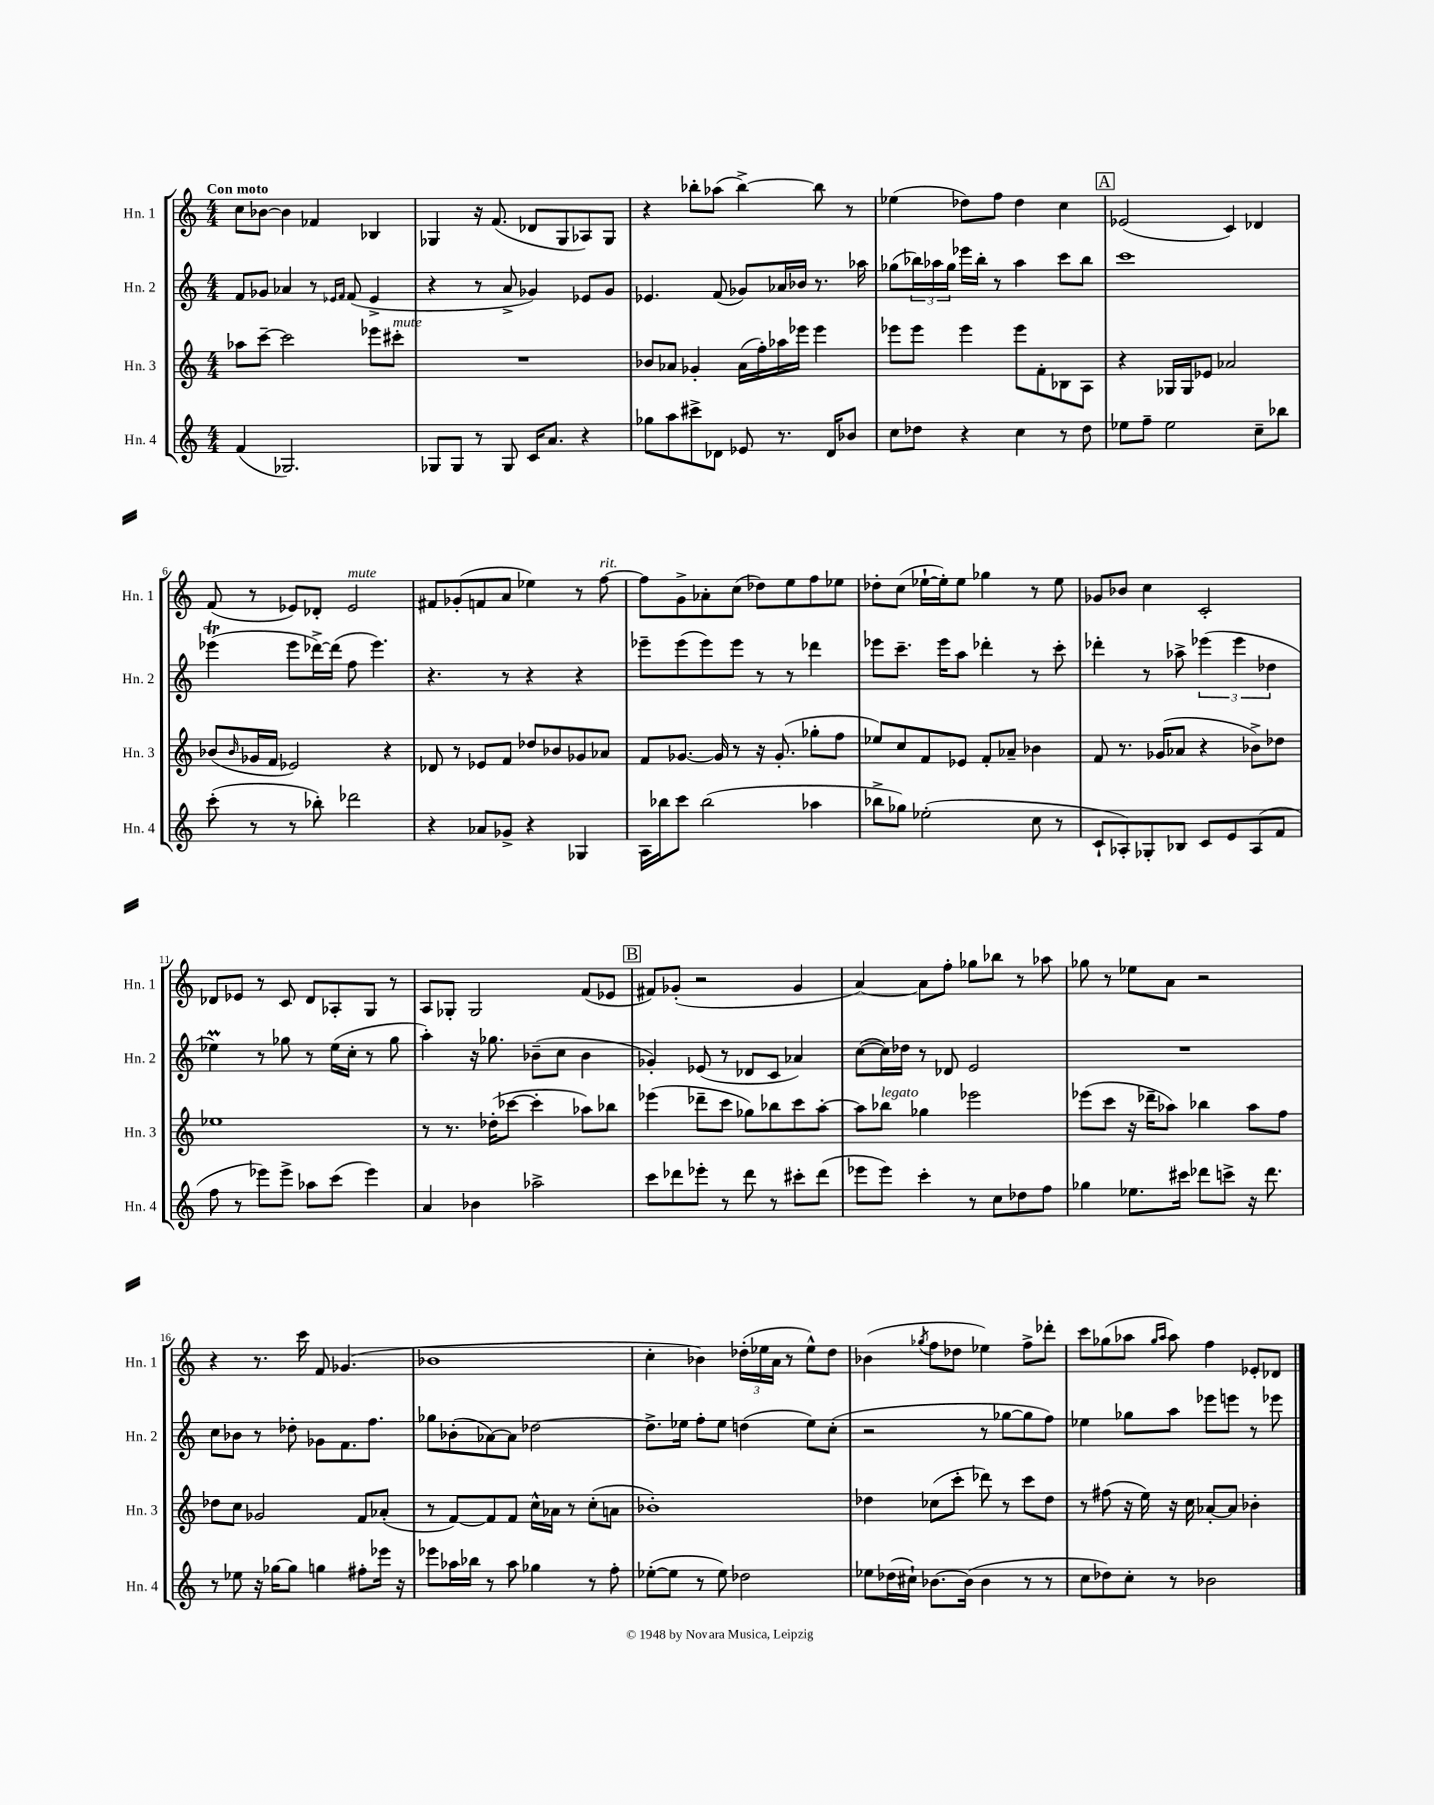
<<
\new StaffGroup <<
\new Staff = "s0" \with { instrumentName = "Hn. 1" shortInstrumentName = "Hn. 1" } {
    \clef treble \key c \major \numericTimeSignature \time 4/4 \tempo "Con moto"
    c''8 bes'8~ bes'4 fes'4 bes4 |
    ges4 r16 f'8.( des'8 ges8 aes8) ges8 |
    r4 bes''8-. aes''8( bes''4~->) bes''8 r8 |
    ees''4( des''8) f''8 des''4 c''4 |
    \mark \markup { \box "A" } ees'2( c'4) des'4 |
    f'8( r8 ees'8) des'8-. ees'2^\markup { \italic "mute" } |
    fis'8 ges'8-.( f'8 a'8 ees''4) r8 f''8~^\markup { \italic "rit." } |
    f''8 g'8-> aes'8-. c''8( des''8) e''8 f''8 ees''8 |
    des''8-. c''8( ees''16~-! ees''16-.) ees''8 ges''4 r8 ees''8 |
    ges'8 bes'8 c''4 c'2-. |
    des'8 ees'8 r8 c'8 des'8 aes8-. g8 r8 |
    a8 ges8-. ges2 f'8( ees'8 |
    \mark \markup { \box "B" } fis'8) ges'8-.( r2 ges'4 |
    a'4~) a'8 f''8-. ges''8 bes''8 r8 aes''8 |
    ges''8 r8 ees''8 a'8 r2 |
    r4 r8. c'''16 f'8 ges'4.( |
    bes'1 |
    c''4-. bes'4) \tuplet 3/2 { des''16-.( ees''16 a'16 } r8 ees''8-^) des''8 |
    bes'4( \acciaccatura { ges''8 } f''8 des''8 ees''4) f''8-> des'''8-. |
    c'''8 ges''8( aes''8 \grace { ges''16 aes''16 } aes''8) f''4 ees'8-. des'8 \bar "|." |
}
\new Staff = "s1" \with { instrumentName = "Hn. 2" shortInstrumentName = "Hn. 2" } {
    \clef treble \key c \major \numericTimeSignature \time 4/4
    f'8 ges'8 aes'4 r8 \grace { ees'16 f'16 } f'8( ees'4-> |
    r4 r8 a'8-> ges'4) ees'8 ges'8 |
    ees'4. f'8( ges'8) aes'16 bes'16 r8. aes''16 |
    ges''8( \tuplet 3/2 { bes''16) aes''16 ges''16 } ees'''16 bes''16-. r8 aes''4 c'''8 bes''8 |
    \mark \markup { \box "A" } c'''1 |
    ees'''4\trill( ees'''8 des'''16~->) des'''16( f''8 ees'''4.) |
    r4. r8 r4 r4 |
    ees'''8-- ees'''8( ees'''8) ees'''8 r8 r8 des'''4 |
    ees'''8 c'''8.-- ees'''16 a''8 des'''4-. r8 c'''8-. |
    des'''4-. r8 aes''8-> \tuplet 3/2 { ees'''4( ees'''4 des''4 } |
    ees''4\prall) r8 ges''8 r8 ees''16( c''16-. r8 ges''8 |
    a''4-.) r16 ges''8. bes'8--( c''8 bes'4 |
    \mark \markup { \box "B" } ges'4-.) ees'8( r8 des'8 c'8 aes'4) |
    c''8~( c''16) des''16 r8 des'8 e'2 |
    R1 |
    c''8 bes'8 r8 des''8-. ges'8 f'8. f''8. |
    ges''8 bes'8-.( aes'8~) aes'8 des''2~ |
    des''8.-> ees''16 f''8-. ees''8 d''4( ees''8) c''8-.( |
    r2 r8 ges''8~ ges''8 f''8) |
    ees''4 ges''8 a''8 ees'''8 e'''8 r8 ees'''8 \bar "|." |
}
\new Staff = "s2" \with { instrumentName = "Hn. 3" shortInstrumentName = "Hn. 3" } {
    \clef treble \key c \major \numericTimeSignature \time 4/4
    aes''8 c'''8~-- c'''2 ees'''8 cis'''8-.^\markup { \italic "mute" } |
    R1 |
    bes'8 aes'8 ges'4-. aes'16( f''16-.) aes''16 ees'''16 ees'''4 |
    ees'''8 ees'''8 ees'''4 ees'''8 f'8-. bes8 a8 |
    \mark \markup { \box "A" } r4 ges16 ges16 ees'8 aes'2 |
    bes'8( \grace { bes'16 } ges'16 f'16 ees'2) r4 |
    des'8 r8 ees'8 f'8 des''8 bes'8 ges'8 aes'8 |
    f'8 ges'8.~ ges'16 r8 r16 ges'8.-.( ges''8-. f''8 |
    ees''8) c''8 f'8 ees'8 f'8-. aes'8-- bes'4 |
    f'8 r8. ges'16( aes'8 r4 bes'8->) des''8 |
    ees''1 |
    r8 r8. des''16-.( ces'''8~ ces'''4-. aes''8) bes''8 |
    \mark \markup { \box "B" } ees'''4( des'''8-- c'''8 ges''8) bes''8 c'''8 a''8~-. |
    a''8 bes''8^\markup { \italic "legato" } ges''4 ees'''2 |
    ees'''8( c'''8 r16 des'''16-- aes''8) bes''4 aes''8 f''8 |
    des''8 c''8 ges'2 f'8 aes'8-.( |
    r8 f'8~) f'8 f'8 c''16-^ aes'16 r8 c''8-.( a'8 |
    bes'1-.) |
    des''4 ces''8( c'''8-. des'''8) r8 c'''8 des''8 |
    r8 fis''8( r16 e''16) r16 c''16 aes'8~-. aes'8 bes'4-. \bar "|." |
}
\new Staff = "s3" \with { instrumentName = "Hn. 4" shortInstrumentName = "Hn. 4" } {
    \clef treble \key c \major \numericTimeSignature \time 4/4
    f'4( ges2.) |
    ges8 ges8 r8 ges8 c'16 a'8. r4 |
    ges''8 a''8 cis'''8-> des'8 ees'8 r8. des'16 bes'8 |
    c''8 des''8 r4 c''4 r8 des''8 |
    \mark \markup { \box "A" } ees''8 f''8-- ees''2 c''8-- bes''8 |
    c'''8-.( r8 r8 bes''8-.) des'''2 |
    r4 aes'8 ges'8-> r4 ges4 |
    a16 bes''16 c'''8 bes''2( aes''4 |
    bes''8-> ges''8) ees''2-.( c''8 r8 |
    c'8-! aes8-.) ges8-. bes8 c'8 e'8 aes8( f'8 |
    f''8 r8 ees'''8) ees'''8-> aes''8 c'''8( ees'''4) |
    a'4 bes'4 aes''2-> |
    \mark \markup { \box "B" } c'''8 des'''8 ees'''8-. r8 des'''8 r8 cis'''8-. des'''8( |
    ees'''8 ees'''8) c'''4-. r8 c''8 des''8 f''8 |
    ges''4 ees''8. cis'''16 des'''8 c'''8-> r16 des'''8. |
    r8 ees''8 r16 ges''16~ ges''8 g''4 fis''8-. ees'''16 r16 |
    ees'''8 aes''16 bes''16 r8 aes''8 ges''4 r8 f''8-. |
    ees''8~-.( ees''8 r8 ees''8) des''2 |
    ees''8 des''16( cis''16-!) bes'8.~ bes'16( bes'4 r8 r8 |
    c''8 des''8) c''8-. r8 bes'2 \bar "|." |
}
>>
>>
